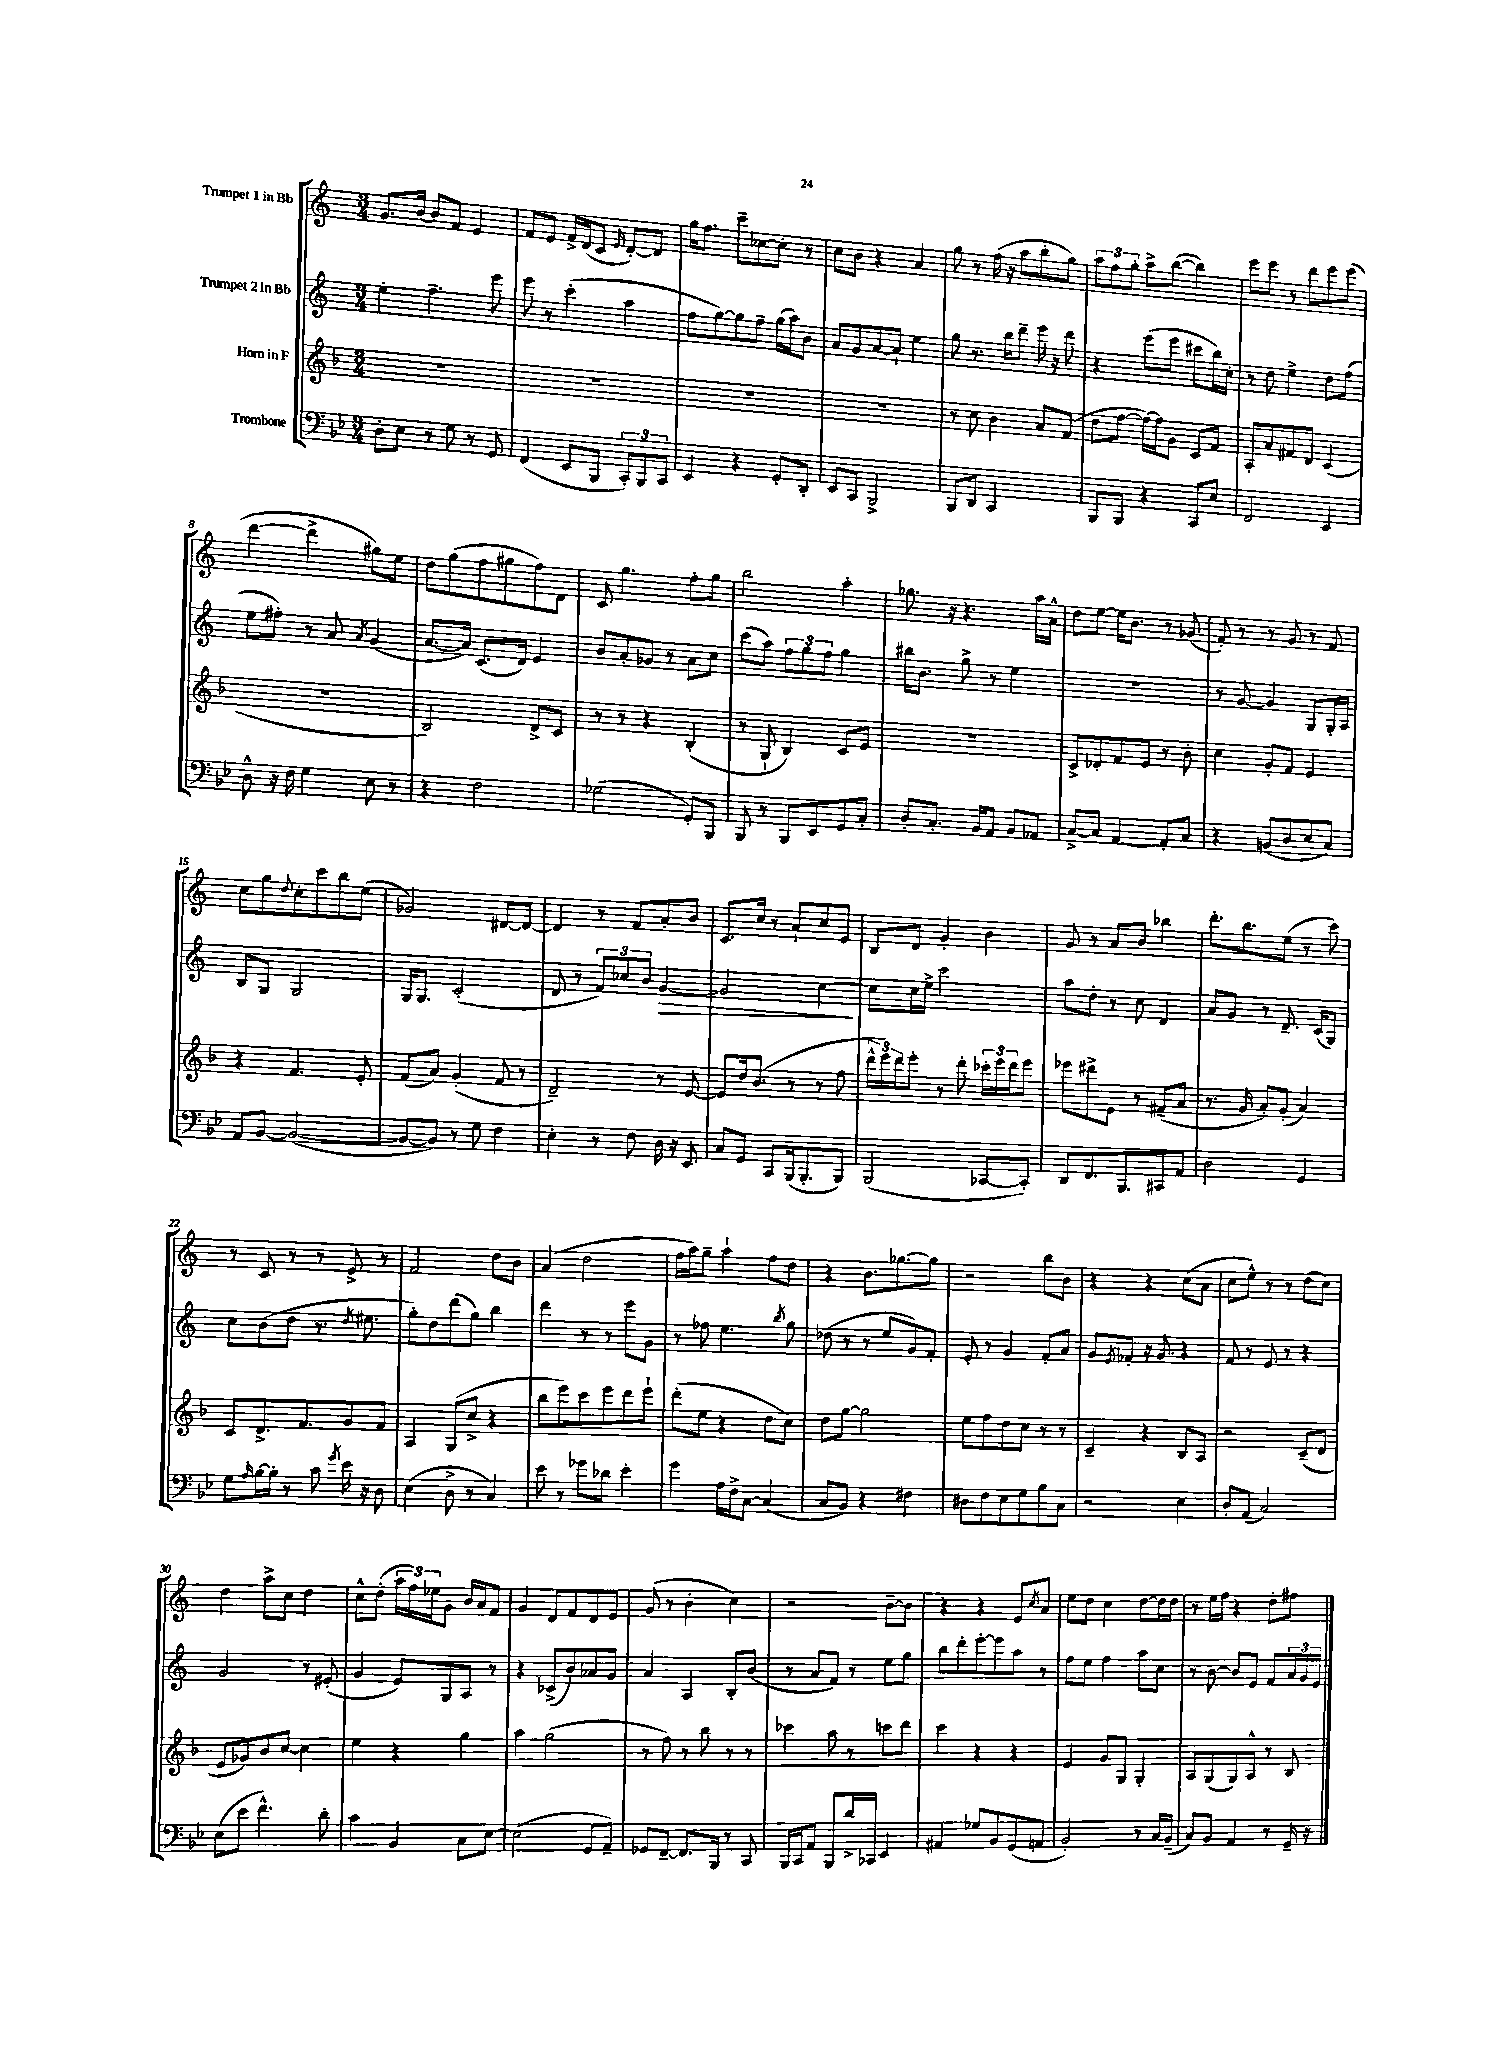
<<
\new StaffGroup <<
\new Staff = "s0" \with { instrumentName = "Trumpet 1 in Bb" } {
    \clef treble \key c \major \numericTimeSignature \time 3/4
    g'8. b'16~ b'8 f'8 e'4 |
    f'8 e'8 f'16-> d'16( c'8 \grace { e'16 } d'8~-.) d'8 |
    g''16 f''8. c'''8-- ces''8~ ces''8-. r8 |
    c''8 b'8 r4 a'4 |
    g''8 r8 f''16( r16 a''8 b''8-. g''8) |
    \tuplet 3/2 { a''8 f''8 g''8-. } a''8-> b''8~( b''4) |
    e'''8 e'''8 r8 d'''8 e'''8 e'''8( |
    d'''4~ d'''4-> gis''8) e''8 |
    d''8 g''8( f''8 gis''8 f''8) d'8 |
    c'8 g''4. f''8-. g''8 |
    b''2 a''4-. |
    ges''8. r16 r4. a''16 a'16-^ |
    d''8 e''8~ e''16 b'8. r8 ges'8( |
    f'8-.) r8 r8 g'8 r8 f'8 |
    c''8 g''8 \appoggiatura { d''8 } c''8-. c'''8 b''8 e''8( |
    ges'2) dis'8~ dis'8~ |
    dis'4 r8 f'8 a'8-. b'8 |
    c'8. c''16 r8 a'8-! c''8 e'8 |
    b8 d'8 g'4-. b'4 |
    g'8 r8 a'8 b'8 bes''4 |
    d'''8.-. b''8. e''8( r8 c'''8) |
    r8 c'8 r8 r8 e'8-> r8 |
    f'2 d''8 b'8 |
    a'4( d''2 |
    f''16 a''16) g''8-- a''4-! f''8 d''8 |
    r4 b'8. ges''8.~ ges''8 |
    r2 b''8 b'8 |
    r4 r4 c''8( a'8 |
    c''8 e''8-^) r8 r8 d''8( c''8) |
    d''4 a''8-> c''8 d''4 |
    c''8-^ d''8-.( \tuplet 3/2 { a''16 f''16) ees''16 } g'8 b'16 a'16 f'8 |
    g'4 d'8 f'8 d'8 e'8 |
    g'8( r8 b'4-. c''4) |
    r2 b'8~-- b'8 |
    r4 r4 e'8 \acciaccatura { c''8 } a'8 |
    e''8 d''8 c''4 d''8~ d''16 d''16 |
    r8 e''16 f''16 r4 d''8-. fis''8 \bar "|." |
}
\new Staff = "s1" \with { instrumentName = "Trumpet 2 in Bb" } {
    \clef treble \key c \major \numericTimeSignature \time 3/4
    e''4-. f''4.-- e'''8 |
    e'''8 r8 c'''4-.( a''4 |
    f''8 g''8~) g''8 f''8-- g''16( a''16) b'8 |
    a'8 g'8 a'8~ a'8-! e''4 |
    g''8 r8. b''16 d'''8-- e'''16 r16 d'''8 |
    r4 e'''8( e'''8 cis'''8 b''16) c''16-. |
    r8 d''8 e''4-> d''8 f''8( |
    e''8 fis''8-.) r8 a'8 \acciaccatura { a'8 } g'4( |
    a'8.~ a'16) c'8.( d'16) e'4 |
    b'8 a'8-. ges'8 r8 a'8 c''8 |
    c'''8( a''8) \tuplet 3/2 { f''8 g''8 f''8 } g''4 |
    bis''16 b'8. g''8-> r8 e''4 |
    R2. |
    r8 g'8~ g'4 g8 g16-. a16 |
    b8 g8 g2 |
    g16 g8. c'2-.( |
    d'8 r8 \tuplet 3/2 { f'8) ces''8 b'8 } g'4~\> |
    g'2 c''4~\! |
    c''8 c''16 e''16-> c'''2 |
    a''8 d''8-. r8 c''8 d'4 |
    a'8 g'8 r8 d'8.-- c'16( g8) |
    c''8 b'8( d''8 r8. \acciaccatura { d''8 } eis''8. |
    g''8-.) d''8 d'''8( g''8) b''4 |
    d'''4 r8 r8 e'''8 g'8 |
    r8 fes''8 e''4. \acciaccatura { b''8 } g''8 |
    des''8( r8 r8 e''8 g'8) f'8-. |
    e'8-. r8 g'4 f'8-. a'8 |
    g'8 \acciaccatura { e'8 } fes'8-. r16 g'8. r4 |
    f'8 r8 e'8 r8 r4 |
    g'2 r8 eis'8-.( |
    g'4 e'8) g8 a8 r8 |
    r4 ces'8->( b'8) aes'8 g'8 |
    a'4 a4 b8-. b'8( |
    r8 a'8 f'8) r8 e''8 g''8 |
    b''8 d'''8-. e'''8~-. e'''8 a''8 r8 |
    f''8 e''8 f''4 a''8 c''8 |
    r8 b'8~ b'8 e'8 f'8 \tuplet 3/2 { a'16 g'16 e'16 } \bar "|." |
}
\new Staff = "s2" \with { instrumentName = "Horn in F" } {
    \clef treble \key f \major \numericTimeSignature \time 3/4
    R2. |
    R2. |
    R2. |
    R2. |
    r8 c''8 bes'4 a'8 f'8( |
    d''8 f''8~ f''16~) f''16 g'8 c'8 f'8 |
    a8-. a'8 fis'8 d'8 c'4( |
    R2. |
    bes2) d'8-> c'8 |
    r8 r8 r4 bes4-.( |
    r8 g8-! bes4) c'8 e'8 |
    R2. |
    c'8-> des'8-. f'8 e'8 r8 bes'8-. |
    c''4 g'8-. f'8 e'4 |
    r4 f'4. e'8-. |
    f'8( a'8) g'4-.( f'8 r8 |
    d'2--) r8 e'8~ |
    e'8 d''16 bes'8.( r8 r8 f''8 |
    \tuplet 3/2 { d'''16-^ e'''16) d'''16 } e'''8-. r8 d'''8-. \tuplet 3/2 { ces'''16-. e'''16 d'''16 } e'''8 |
    ees'''8 dis'''8-> e'8 r8 fis'8--( a'8 |
    r8. g'16 a'8-.) g'8-.( a'4) |
    c'8 d'8.-> f'8. g'8 f'8 |
    a4 g8( c''8-> r4 |
    bes''8 e'''8) c'''8 e'''8 d'''8 e'''8-! |
    d'''8-.( e''8 r4 d''8 c''8) |
    d''8 g''8~ g''2 |
    e''8 f''8 d''8 c''8 r8 r8 |
    c'4-- r4 bes8 a8 |
    r2 c'8--( d'8 |
    e'8 ges'8) bes'8 c''8~ c''4 |
    e''4 r4 g''4 |
    a''4 g''2( |
    r8 f''8) r8 bes''8 r8 r8 |
    ces'''4 a''8 r8 c'''8 d'''8 |
    c'''4 r4 r4 |
    e'4 g'8 g8 g4-. |
    a8 g8( g8) a8-^ r8 bes8 \bar "|." |
}
\new Staff = "s3" \with { instrumentName = "Trombone" } {
    \clef bass \key bes \major \numericTimeSignature \time 3/4
    d8-. ees8 r8 g8 r8 g,8 |
    f,4( ees,8 bes,,8 \tuplet 3/2 { c,8-.) bes,,8 c,8 } |
    ees,4 r4 g,8-. d,8-. |
    ees,8 c,8 bes,,2-> |
    bes,,8 d,8 c,2 |
    bes,,8 bes,,8 r4 c,8 ees8 |
    f,2 ees,4 |
    d8-^ r16 f16 g4 ees8 r8 |
    r4 f2 |
    ges2( g,8-.) bes,,8 |
    bes,,8 r8 bes,,8 ees,8 g,8 c8-. |
    d8-. c8.-. bes,16 a,8 bes,8 aes,8 |
    c8~-> c8 a,4~ a,8-. c8 |
    r4 b,8( d8 ees8 c8) |
    a,8 bes,8~ bes,2~( |
    bes,8~ bes,8) r8 g8 f4 |
    ees4-. r8 f8 d16 r16 ees,8 |
    c8 g,8 c,8 bes,,16( bes,,8.-. bes,,8) |
    bes,,2( ces,8~ ces,8-.) |
    d,8 f,8. bes,,8. cis,8 a,8 |
    d2 g,4 |
    g8 \grace { a16 } bes16~ bes16-. r8 c'8 \acciaccatura { g'8 } ees'16 r16 d8 |
    ees4( d8-> r8 c4) |
    ees'8 r8 ges'8 des'8 ees'4-. |
    g'4 a16 f16-> c8~ c4( |
    c8 bes,8) r4 fis4 |
    dis8 f8 ees8 g8 bes8 c8 |
    r2 ees4 |
    d8-. a,8( c2) |
    ees8( ees'8 f'4.-^) d'8-. |
    c'4 bes,4 c8 ees8~ |
    ees2( g,8 a,8--) |
    ges,8 f,8~-- f,8. bes,,16 r8 c,8 |
    bes,,16 c,16 a,8 bes,,8 d'16-> ces,16 ees,4 |
    ais,4 ges8 bes,8 g,8( a,8 |
    bes,2-.) r8 c16 bes,16--( |
    c8) bes,8 a,4 r8 g,16-- r16 \bar "|." |
}
>>
>>
